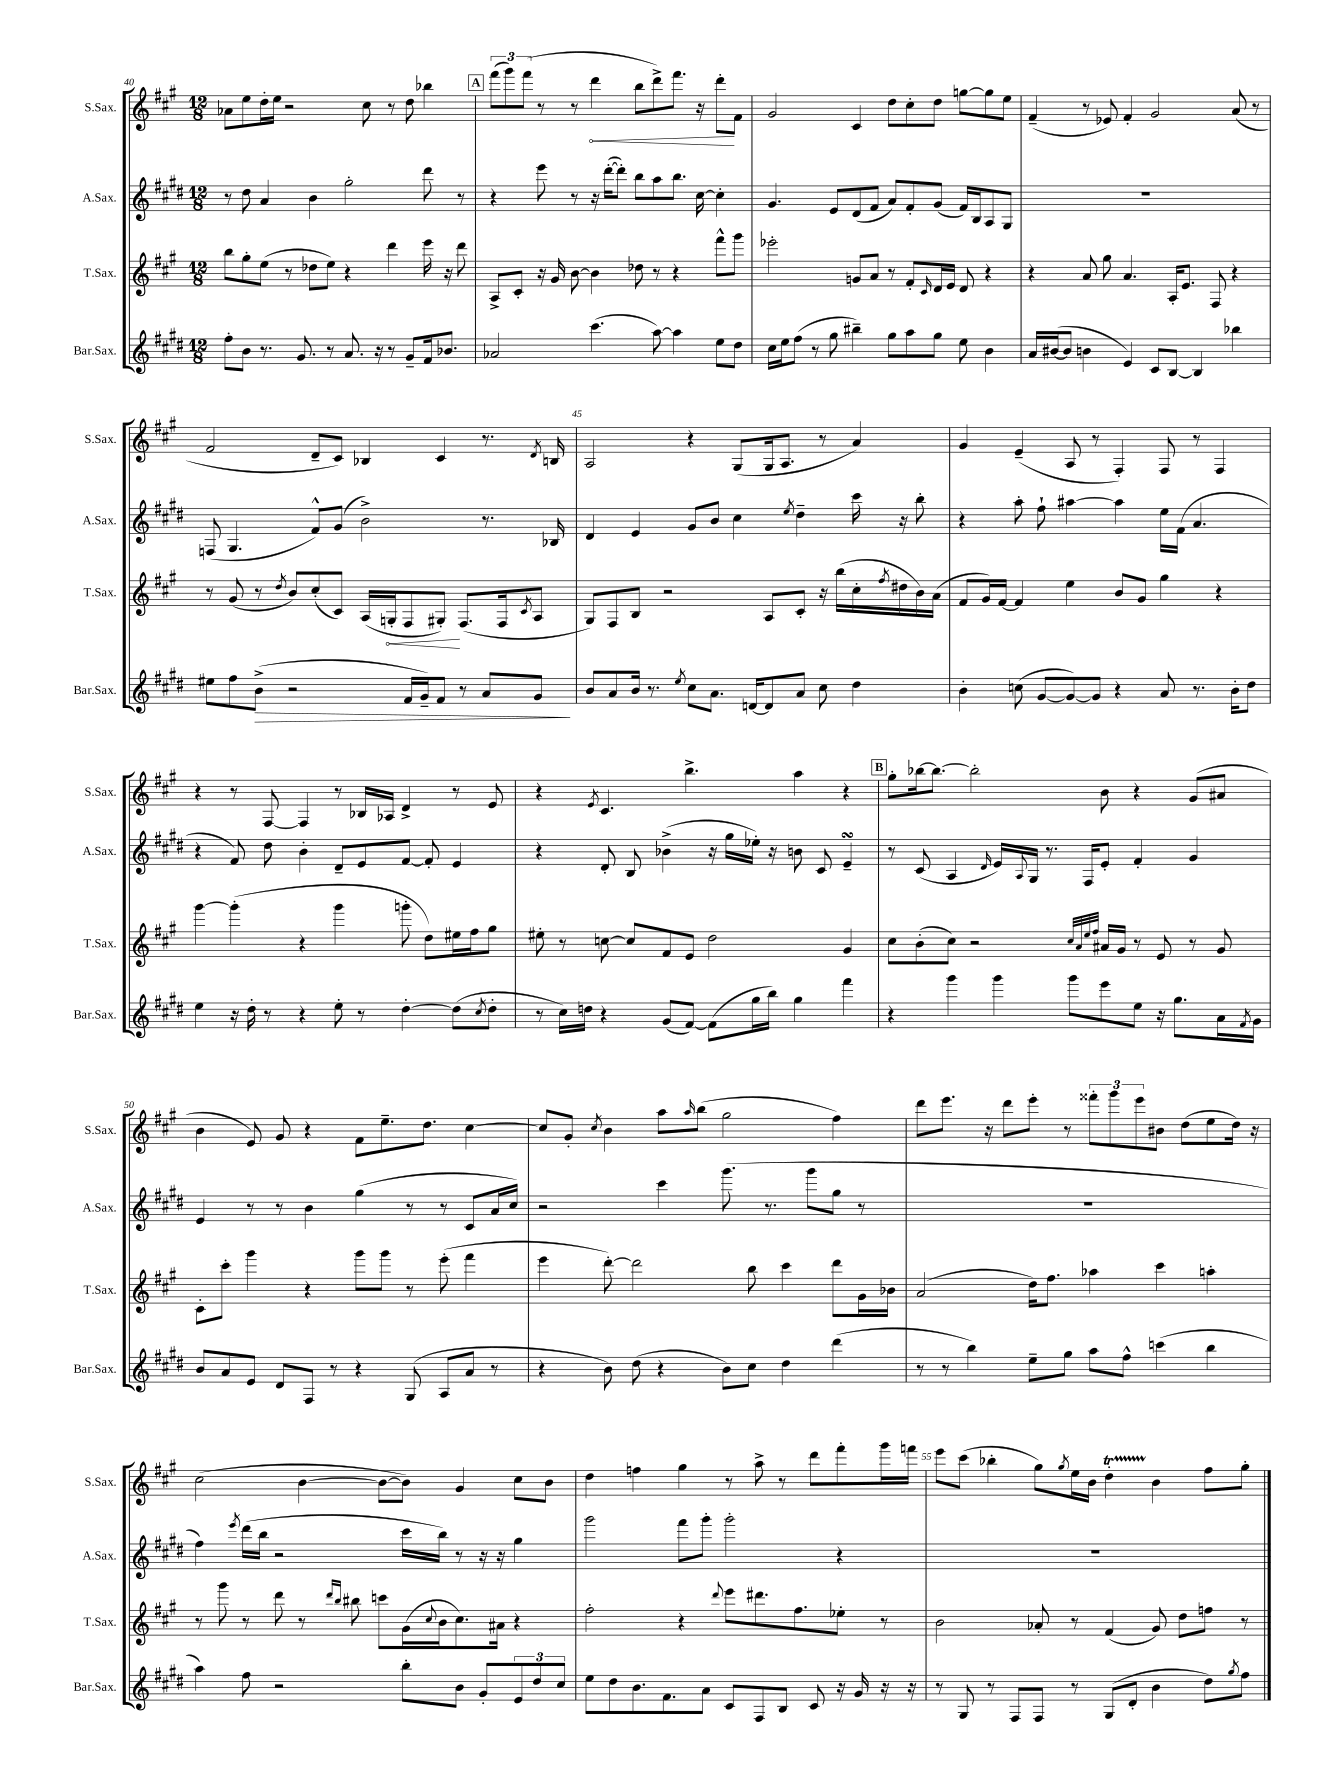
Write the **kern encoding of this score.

**kern	**dynam	**kern	**dynam	**kern	**kern	**dynam
*part4	*part4	*part3	*part3	*part2	*part1	*part1
*staff4	*staff4	*staff3	*staff3	*staff2	*staff1	*staff1
*I"Bar.Sax.	*	*I"T.Sax.	*	*I"A.Sax.	*I"S.Sax.	*
*I'Bar.Sax.	*	*I'T.Sax.	*	*I'A.Sax.	*I'S.Sax.	*
*clefG2	*	*clefG2	*	*clefG2	*clefG2	*
*k[f#c#g#d#]	*	*k[f#c#g#]	*	*k[f#c#g#d#]	*k[f#c#g#]	*
*M12/8	*	*M12/8	*	*M12/8	*M12/8	*
=40	=40	=40	=40	=40	=40	=40
8ff#'\L	.	8bb\L	.	8r	8a-X\L	.
8b\J	.	8gg#'\	.	8dd#\	8ee\	.
8.r	.	(8ee\J	.	4a/	16dd'\L	.
.	.	.	.	.	16ee\JJ	.
.	.	8r	.	.	2r	.
8.g#/	.	.	.	.	.	.
.	.	8dd-X\L	.	4b\	.	.
8r	.	8ee\J)	.	.	.	.
8.a/	.	4r	.	2gg#'\	.	.
.	.	.	.	.	8cc#\	.
16r	.	.	.	.	.	.
8r	.	4ddd\	.	.	8r	.
8g#~/L	.	.	.	.	8dd\	.
16f#/k	.	16eee\	.	8ddd#\	4bb-X\	.
8.b-X/J	.	16r	.	.	.	.
.	.	8ddd\	.	8r	.	.
!!LO:REH:place=s1:t=A
=41	=41	=41	=41	=41	=41	=41
2a-X/	.	8A^/L	.	4r	(12fff#\L	.
.	.	.	.	.	12ggg#\)	.
.	.	8c#'/J	.	.	.	.
.	.	.	.	.	(12fff#\J	.
.	.	16r	.	8eee\	8r	.
.	.	16g#/	.	.	.	.
.	.	[8b\	.	8r	8r	.
!	!	!	!	!	!	!LO:HP:b
(4.ccc#\	.	4b\]	.	16r	4ddd\	<
.	.	.	.	([16ddd#'\KL	.	.
.	.	.	.	8ddd#'\J])	.	.
.	.	8dd-X\	.	8bb\L	8bb\L	.
[8aa\)	.	8r	.	8aa\	8ddd^\)	.
4aa\]	.	4r	.	8.bb\J	8.fff#\J	.
.	.	.	.	[16cc#\	16r	.
8ee\L	.	8fff#^^\L	.	4cc#'\]	8ddd'\L	.
8dd#\J	.	8ggg#\J	.	.	8f#\J	[
=42	=42	=42	=42	=42	=42	=42
16cc#\LL	.	2eee-X'\	.	4.g#/	2g#/	.
16ee\J	.	.	.	.	.	.
(8ff#\J	.	.	.	.	.	.
8r	.	.	.	.	.	.
8gg#\	.	.	.	8e/L	.	.
4bb#X~\)	.	8gn/L	.	(8d#/	4c#/	.
.	.	8a/J	.	8f#/J	.	.
8gg#\L	.	8r	.	8a/L)	8dd\L	.
8aa\	.	8f#'/L	.	8f#'/	8cc#'\	.
.	.	16qqc#/	.	.	.	.
8gg#\J	.	16d/L	.	(8g#/J	8dd\J	.
.	.	16e/JJ	.	.	.	.
8ee\	.	8d/	.	16f#/LL)	[8ggn\L	.
.	.	.	.	16B/J	.	.
4b\	.	4r	.	8A/	8gg\]	.
.	.	.	.	8G#/J	8ee\J	.
=43	=43	=43	=43	=43	=43	=43
16a/LL	.	4r	.	1.r	(4f#~/	.
([16b#X/J	.	.	.	.	.	.
8b#/J]	.	.	.	.	.	.
4bn\	.	8a/	.	.	8r	.
.	.	8gg#\	.	.	8e-X/)	.
4e/)	.	4.a/	.	.	4f#'/	.
8c#/L	.	.	.	.	2g#/	.
[8B/J	.	16A'/KL	.	.	.	.
.	.	8.e/J	.	.	.	.
4B/]	.	.	.	.	.	.
.	.	8F#/	.	.	.	.
4bb-X\	.	4r	.	.	(8a/	.
.	.	.	.	.	8r	.
!!LO:LB:g=z
=44	=44	=44	=44	=44	=44	=44
8ee#X\L	.	8r	.	(8Fn/	2f#/	.
8ff#\	.	(8g#/	.	4.G#/	.	.
!	!LO:HP:b	!	!	!	!	!
(8b^\J	>	8r	.	.	.	.
.	.	8qdd/	.	.	.	.
2r	.	8b/L)	.	.	.	.
.	.	(8cc#'/	.	8f#^^/L)	8d~/L	.
.	.	8c#/J)	.	(8g#/J	8c#/J)	.
.	.	(16A/LL	.	2b^\)	4B-X/	.
!	!	!	!LO:HP:b	!	!	!
.	.	16Gn'/J	<	.	.	.
16f#/LL	.	8F#/	.	.	.	.
16g#~/J)	.	.	.	.	.	.
8f#/J	.	8G#X'/J)	.	.	4c#/	.
8r	.	(8.F#/L	[	.	.	.
8a/L	.	.	.	8.r	8.r	.
.	.	16F#/k	.	.	.	.
.	.	8qc#/	.	.	.	.
8g#/J	.	8A/J	.	.	.	.
.	.	.	.	.	8qd/	.
.	.	.	.	16B-X/	16Bn/	.
.	]	.	.	.	.	.
=45	=45	=45	=45	=45	=45	=45
8b/L	.	8G#/L)	.	4d#/	2A/	.
8a/	.	8F#/	.	.	.	.
16b/Jk	.	8B/J	.	4e/	.	.
8.r	.	.	.	.	.	.
.	.	2r	.	.	.	.
8qee/	.	.	.	.	.	.
8cc#\L	.	.	.	8g#/L	4r	.
8.a\J	.	.	.	8b/J	.	.
.	.	.	.	4cc#\	(8G#/L	.
[16dn/KL	.	.	.	.	.	.
8d/]	.	8A/L	.	.	16G#/k	.
.	.	.	.	.	8.A/J	.
.	.	.	.	8qee/	.	.
8a/J	.	8c#'/J	.	4dd#~\	.	.
8cc#\	.	16r	.	.	8r	.
.	.	(16bb\LL	.	.	.	.
4dd#\	.	16cc#'\	.	16ccc#\	4a/)	.
.	.	8qff#/	.	.	.	.
.	.	16dd#X\	.	16r	.	.
.	.	16b\)	.	8bb'\	.	.
.	.	(16a\JJ	.	.	.	.
=46	=46	=46	=46	=46	=46	=46
4b'\	.	8f#/L	.	4r	4g#/	.
.	.	16g#/L)	.	.	.	.
.	.	[16f#/JJ	.	.	.	.
(8ccn\	.	4f#/]	.	8aa'\	(4e~/	.
[8g#/L	.	.	.	8ff#`\	.	.
8g#/_)	.	4ee\	.	[4aa#X\	8A/	.
8g#/J]	.	.	.	.	8r	.
4r	.	8b/L	.	4aa#\]	4F#'/)	.
.	.	8g#/J	.	.	.	.
8a/	.	4gg#\	.	16ee\LL	8F#/	.
.	.	.	.	(16f#\JJ	.	.
8.r	.	.	.	4.a/	8r	.
.	.	4r	.	.	4F#/	.
16b'\KL	.	.	.	.	.	.
8dd#\J	.	.	.	.	.	.
!!LO:LB:g=z
=47	=47	=47	=47	=47	=47	=47
4ee\	.	[4ggg#\	.	4r	4r	.
16r	.	(4ggg#'\]	.	8f#/)	8r	.
16dd#'\	.	.	.	.	.	.
8r	.	.	.	8dd#\	[8F#/	.
4r	.	4r	.	4b'\	4F#/]	.
8ee'\	.	4ggg#\	.	8d#~/L	8r	.
8r	.	.	.	8e/	16B-X/LL	.
.	.	.	.	.	16A-X/JJ	.
[4dd#'\	.	8gggn'\	.	[8f#/J	4d^/	.
.	.	8dd\L)	.	8f#'/]	.	.
(8dd#\L]	.	16ee#X\L	.	4e/	8r	.
.	.	16ff#\J	.	.	.	.
8qcc#/	.	.	.	.	.	.
8dd#'\J	.	8gg#\J	.	.	8e/	.
=48	=48	=48	=48	=48	=48	=48
8r	.	8ee#X'\	.	4r	4r	.
16cc#\LL)	.	8r	.	.	.	.
16ddn\JJ	.	.	.	.	.	.
.	.	.	.	.	8qe/	.
4r	.	[8ccn\	.	8d#'/	4.c#/	.
.	.	8cc/L]	.	8B/	.	.
(8g#/L	.	8f#/	.	(4b-X^\	.	.
[8f#/J)	.	8e/J	.	.	4.bb^\	.
(8f#\L]	.	2dd\	.	16r	.	.
.	.	.	.	16gg#\LL	.	.
16gg#\L	.	.	.	16ee-X'\JJ)	.	.
16bb\JJ)	.	.	.	16r	.	.
4gg#\	.	.	.	8bn\	4aa\	.
.	.	.	.	8c#/	.	.
4fff#\	.	4g#/	.	4esSSs~/	4r	.
!!LO:REH:place=s1:t=B
=49	=49	=49	=49	=49	=49	=49
4r	.	8cc#\L	.	8r	8gg#'\L	.
.	.	(8b'\	.	(8c#/	[16bb-X\k	.
.	.	.	.	.	8.bb-\J_	.
4ggg#\	.	8cc#\J)	.	4A/	.	.
.	.	2r	.	.	2bb-'\]	.
.	.	.	.	16qqd#/	.	.
4ggg#\	.	.	.	16e/LL)	.	.
.	.	.	.	8qqA/	.	.
.	.	.	.	16G#/JJ	.	.
.	.	.	.	8.r	.	.
8ggg#\L	.	.	.	.	.	.
.	.	.	.	16F#/KL	.	.
.	.	32qqcc#/LLL	.	.	.	.
.	.	32qqa/	.	.	.	.
.	.	32qqee/	.	.	.	.
.	.	32qqff#/JJJ	.	.	.	.
8eee\	.	16a#X/LL	.	8e'/J	8b\	.
.	.	16g#/JJ	.	.	.	.
8ee\J	.	8r	.	4f#'/	4r	.
16r	.	8e/	.	.	.	.
8.gg#\L	.	.	.	.	.	.
.	.	8r	.	4g#/	(8g#/L	.
16a\L	.	8g#/	.	.	8a#X/J	.
8qf#/	.	.	.	.	.	.
16g#\JJ	.	.	.	.	.	.
!!LO:LB:g=z
=50	=50	=50	=50	=50	=50	=50
8b/L	.	8c#'\L	.	4e/	4b\	.
8a/	.	8ccc#'\J	.	.	.	.
8e/J	.	4ggg#\	.	8r	8e/)	.
8d#/L	.	.	.	8r	8g#/	.
8F#/J	.	4r	.	4b\	4r	.
8r	.	.	.	.	.	.
4r	.	8ggg#\L	.	(4gg#\	8f#\L	.
.	.	8ggg#\J	.	.	8.ee~\	.
(8G#/	.	8r	.	8r	.	.
.	.	.	.	.	8.dd\J	.
8A/L	.	(8eee'\	.	8r	.	.
8a/J	.	4fff#\	.	8c#/L	[4cc#\	.
8r	.	.	.	16a/L	.	.
.	.	.	.	16cc#/JJ)	.	.
=51	=51	=51	=51	=51	=51	=51
4r	.	4eee\	.	2r	8cc#/L]	.
.	.	.	.	.	8g#'/J	.
.	.	.	.	.	8qcc#/	.
8b\)	.	[8ddd'\)	.	.	4b\	.
(8dd#\	.	2ddd\]	.	.	.	.
4r	.	.	.	4ccc#\	8aa\L	.
.	.	.	.	.	16qqaa/	.
.	.	.	.	.	(8bb\J	.
8b\L)	.	.	.	(8.ggg#\	2gg#\	.
8cc#\J	.	8bb\	.	.	.	.
.	.	.	.	8.r	.	.
4dd#\	.	4ccc#\	.	.	.	.
.	.	.	.	8ggg#\L	.	.
(4ddd#\	.	8ddd\L	.	8gg#\J	4ff#\)	.
.	.	16g#\L	.	8r	.	.
.	.	16b-X\JJ	.	.	.	.
=52	=52	=52	=52	=52	=52	=52
8r	.	(2a/	.	1.r	8ddd\L	.
8r	.	.	.	.	8.eee\J	.
4bb\)	.	.	.	.	.	.
.	.	.	.	.	16r	.
.	.	.	.	.	8ddd\L	.
8ee~\L	.	16dd\KL)	.	.	8eee'\J	.
.	.	8.ff#\J	.	.	.	.
8gg#\J	.	.	.	.	8r	.
8aa\L	.	4aa-X\	.	.	12fff##X'\L	.
.	.	.	.	.	12ggg#\	.
8ff#^^\J	.	.	.	.	.	.
.	.	.	.	.	12eee\	.
(4cccn\	.	4ccc#\	.	.	8b#X\J	.
.	.	.	.	.	(8dd\L	.
4bb\	.	4aan'\	.	.	8ee\	.
.	.	.	.	.	16dd\Jk)	.
.	.	.	.	.	16r	.
!!LO:LB:g=z
=53	=53	=53	=53	=53	=53	=53
4aa\)	.	8r	.	4ff#\)	(2cc#\	.
.	.	8ggg#\	.	.	.	.
.	.	.	.	8qeee/	.	.
8ff#\	.	8r	.	(16ddd#\LL	.	.
.	.	.	.	16bb\JJ	.	.
2r	.	8ddd\	.	2r	.	.
.	.	8r	.	.	[4b\	.
.	.	16qqddd/LL	.	.	.	.
.	.	16qqbb/JJ	.	.	.	.
.	.	8bb#X\	.	.	.	.
.	.	8cccn\L	.	.	8b\L_	.
8bb'\L	.	(16g#\L	.	16ccc#\LL	8b\J])	.
.	.	8qqcc#/	.	.	.	.
.	.	16b\J	.	16bb\JJ)	.	.
8b\J	.	8.cc#\)	.	8r	4g#/	.
8g#'/L	.	.	.	16r	.	.
.	.	16a#X\Jk	.	16r	.	.
12e/	.	4r	.	4gg#\	8cc#\L	.
12dd#/	.	.	.	.	.	.
.	.	.	.	.	8b\J	.
12cc#/J	.	.	.	.	.	.
=54	=54	=54	=54	=54	=54	=54
8ee\L	.	2ff#'\	.	2ggg#\	4dd\	.
8dd#\	.	.	.	.	.	.
8.b\	.	.	.	.	4ffn\	.
8.f#\	.	.	.	.	.	.
.	.	4r	.	8fff#\L	4gg#\	.
8a\J	.	.	.	8ggg#'\J	.	.
.	.	8qqddd/	.	.	.	.
8c#/L	.	8eee\L	.	2ggg#'\	8r	.
8F#/	.	8.ddd#X\	.	.	8aa^\	.
8B/J	.	.	.	.	8r	.
.	.	8.ff#\	.	.	.	.
8c#/	.	.	.	.	8ddd\L	.
16r	.	8ee-X'\J	.	4r	8fff#'\	.
16g#/	.	.	.	.	.	.
16r	.	8r	.	.	16ggg#\L	.
16r	.	.	.	.	16fffn\JJ	.
=55	=55	=55	=55	=55	=55	=55
8r	.	2b\	.	1.r	8eee\L	.
8G#/	.	.	.	.	(8ccc#\J	.
8r	.	.	.	.	4bb-X'\	.
8F#/L	.	.	.	.	.	.
8F#/J	.	8a-X'/	.	.	8gg#\L)	.
.	.	.	.	.	8qgg#/	.
8r	.	8r	.	.	16ee\L	.
.	.	.	.	.	16b\JJ	.
(8G#/L	.	(4f#/	.	.	4ddT'\	.
8d#'/J	.	.	.	.	.	.
4b\	.	8g#/)	.	.	4b\	.
.	.	8dd\L	.	.	.	.
8dd#\L)	.	8ffn\J	.	.	8ff#\L	.
8qgg#/	.	.	.	.	.	.
8ff#\J	.	8r	.	.	8gg#'\J	.
==	==	==	==	==	==	==
*-	*-	*-	*-	*-	*-	*-
